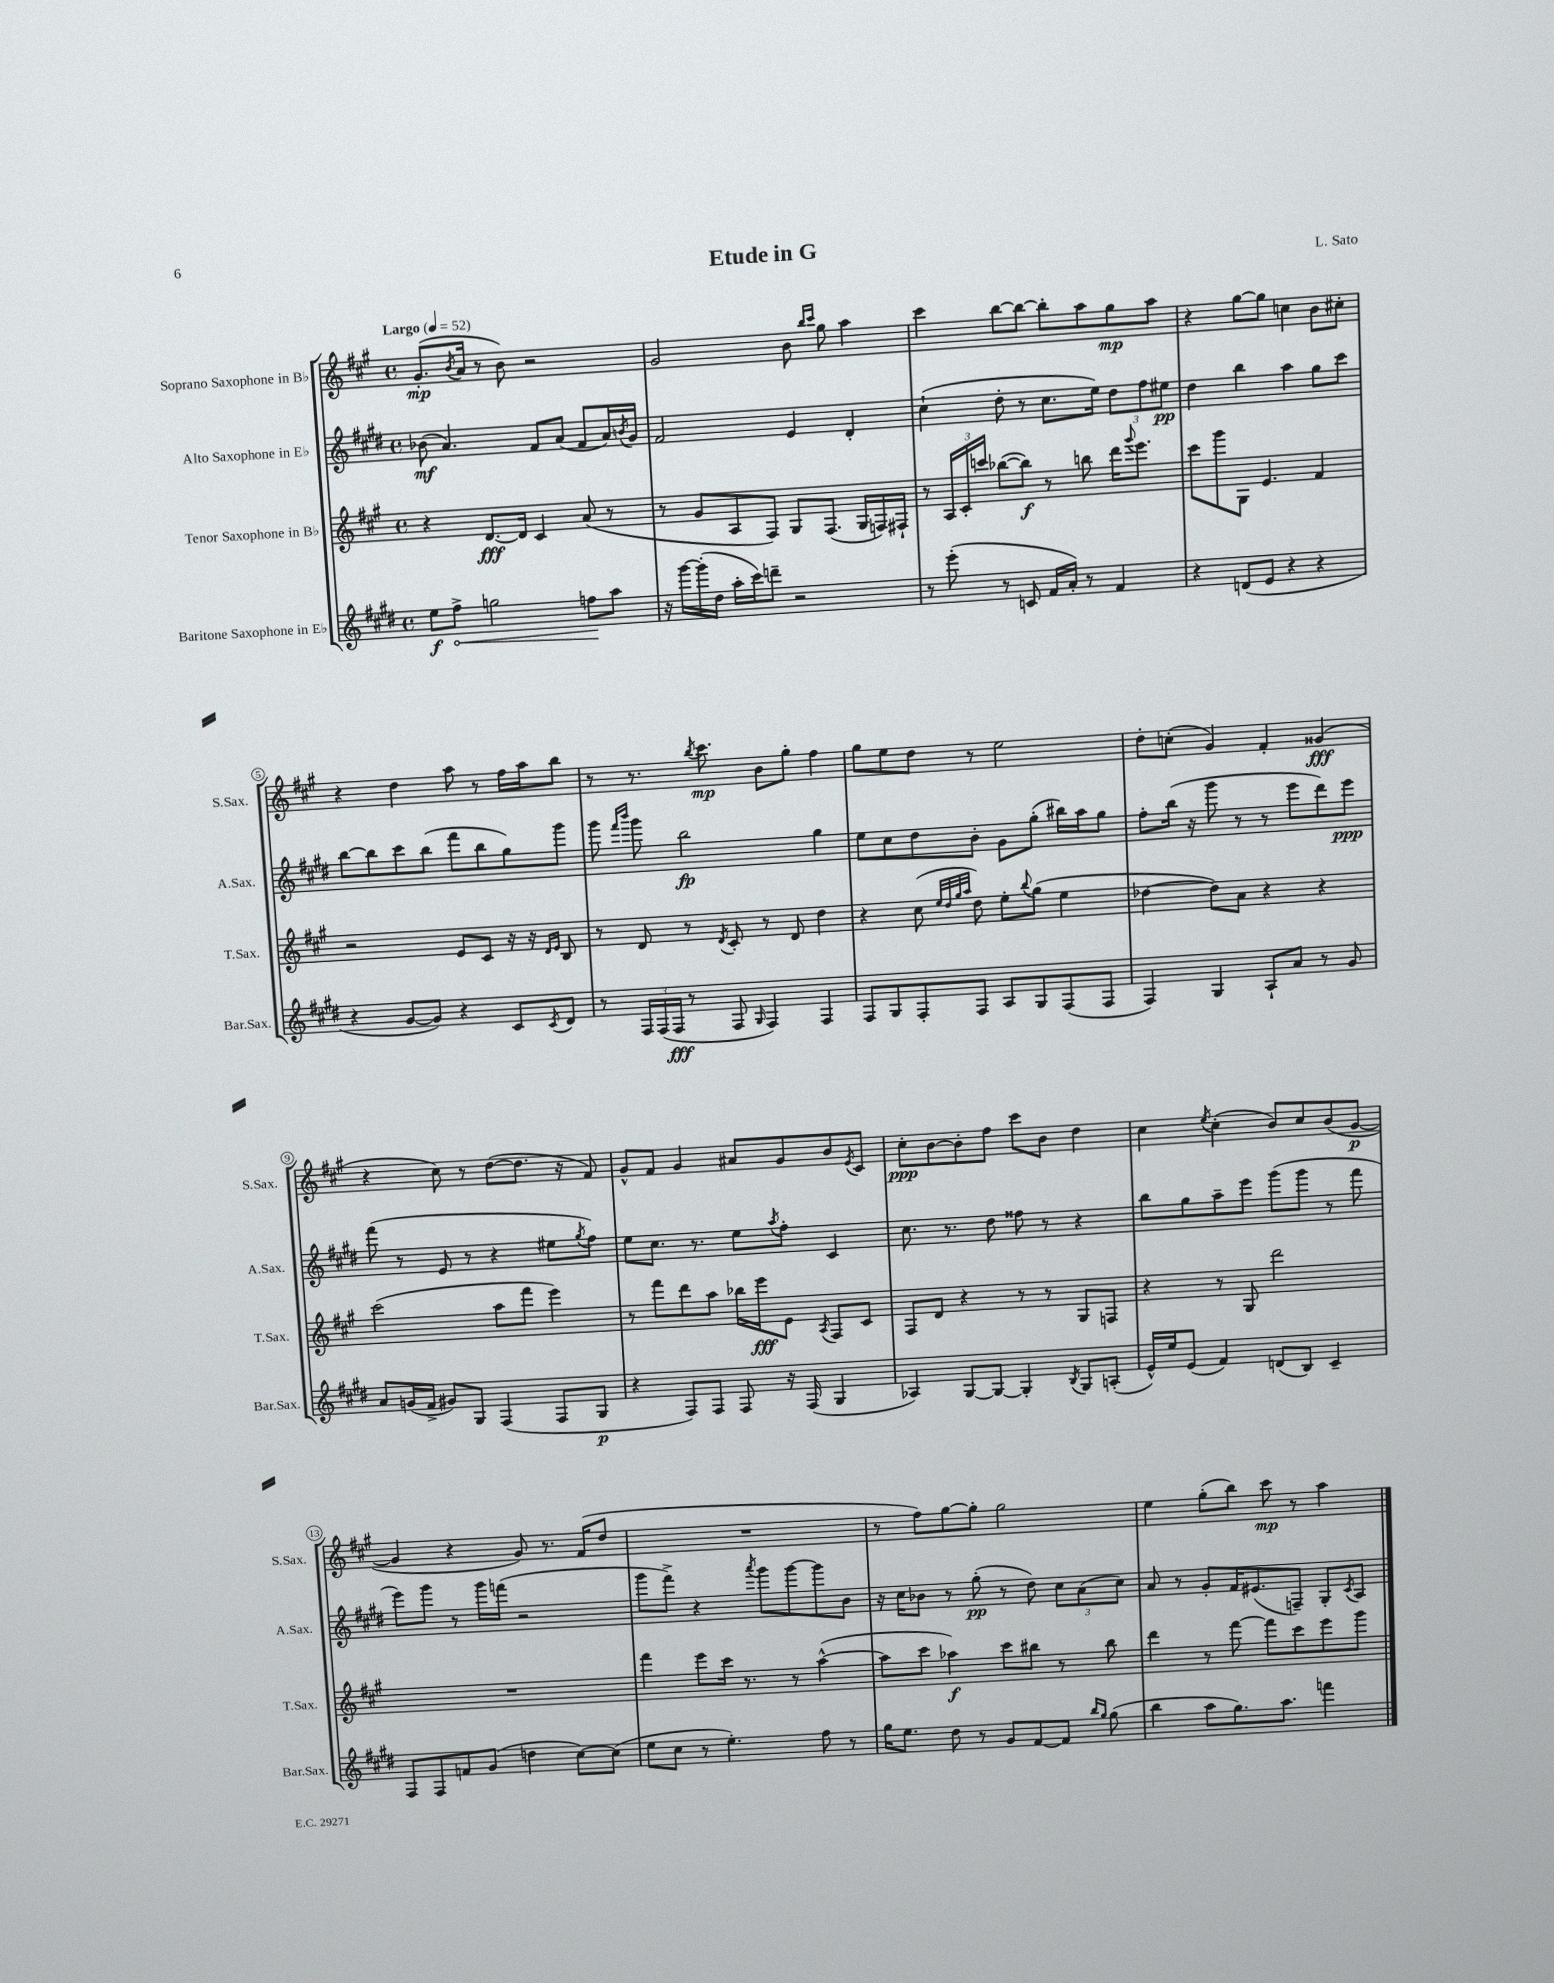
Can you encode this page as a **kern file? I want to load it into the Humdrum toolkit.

**kern	**kern	**kern	**kern
*staff4	*staff3	*staff2	*staff1
*clefG2	*clefG2	*clefG2	*clefG2
*k[f#c#g#d#]	*k[f#c#g#]	*k[f#c#g#d#]	*k[f#c#g#]
*M4/4	*M4/4	*M4/4	*M4/4
*met(c)	*met(c)	*met(c)	*met(c)
*MM52	*MM52	*MM52	*MM52
8ee	4r	(8b-	(8.g#'
8ff#^	.	4.a)	.
.	.	.	8qb
.	.	.	16a
2gg	[8.d	.	8r
.	.	.	8b)
.	16d]	.	.
.	4c#	8f#	2r
.	.	(8a	.
8ff	(8a	8f#	.
8aa	8r	16a)	.
.	.	8qb	.
.	.	16g#	.
=	=	=	=
16r	8r	2f#	2g#
[16ggg#	.	.	.
(16ggg#']	8g#	.	.
16dd#	.	.	.
16aa'	8A	.	.
16ccc#)	.	.	.
8ddd~	8F#)	.	.
2r	8G#	4e	8b
.	.	.	16qqbb
.	.	.	16qqccc#
.	(8.F#	.	8gg#
.	.	4d#'	4aa
.	16G#	.	.
.	16F)	.	.
.	16F#`	.	.
=	=	=	=
8r	8r	(4cc#`	4ccc#
(8eee'	24A	.	.
.	24c#'	.	.
.	24ccc	.	.
8r	([8bb-	8dd#'	[8bb
8c	8bb-])	8r	8bb_
16f#	8r	8.cc#	8bb']
16a')	.	.	.
8r	8bb	.	8aa
.	.	16ee)	.
4f#	16ddd	12dd#	8gg#
.	8qqggg#	.	.
.	8.eee	.	.
.	.	12ff#	.
.	.	.	8aa
.	.	12ee#	.
=	=	=	=
4r	8ccc#	4dd#	4r
.	8ggg#	.	.
(8d	8G#	4bb	[8gg#
8e	4.e	.	8gg#]
4r	.	4aa	4cc
4r	4f#	8gg#	8b
.	.	8ccc#	8cc#'
=	=	=	=
4r	2r	[8bb	4r
.	.	8bb]	.
[8g#	.	8ccc#	4dd
8g#])	.	(8bb	.
4r	8e	8fff#	8aa
.	8c#	8bb	8r
8c#	16r	8gg#)	16ff#
.	16r	.	16aa
.	16qqd	.	.
8qc#	16qqe	.	.
8d#	8B	8ggg#	8bb
=	=	=	=
8r	8r	8ggg#	8r
.	.	16qqfff#	.
.	.	16qqbbb	.
24F#	8d	8ggg#	8.r
(24F#	.	.	.
24F#	.	.	.
8r	8r	2bb	.
.	.	.	8qbb
.	.	.	8.ccc#
.	8qd	.	.
8F#	8c#'	.	.
16qqG#	.	.	.
4F#)	8r	.	8b
.	8d	.	8gg#'
4F#	4dd	4gg#	4ff#
=	=	=	=
8F#	4r	8ee	8gg#
8G#	.	8cc#	8ee
8F#'	(8cc#	8dd#	8dd
.	32qqee	.	.
.	32qqdd	.	.
.	32qqgg#	.	.
.	32qqaa	.	.
8F#	8dd)	8b'	8r
8A	8ee'	8g#	2ee
.	8qqbb	.	.
8G#	(8gg#	(8gg#'	.
(8F#	4ee	16bb#)	.
.	.	16aa	.
8F#	.	8gg#	.
=	=	=	=
4F#)	[4dd-	8ff#'	8dd'
.	.	(16bb	(8cc'
.	.	16r	.
4G#	8dd-])	8ggg#	4g#)
.	8a	8r	.
8A`	4r	8r	4f#'
8a	.	8eee	.
8r	4r	8ddd#)	(4g##
8g#	.	8eee	.
=	=	=	=
8a	(2ccc#	(8fff#	4r
(16g	.	8r	.
16f#^	.	.	.
8g#)	.	8e	8cc#)
8G#	.	8r	8r
(4F#	8aa	4r	([8dd
.	8fff#	.	8.dd]
8F#	4eee)	8ee#	.
.	.	.	16r
.	.	8qgg#	.
8G#	.	8ff#)	8f#)
=	=	=	=
4r	8r	8ee	8g#^^
.	8fff#	8.cc#	8f#
8F#)	8ddd	.	4g#
.	.	8.r	.
8F#	8aa	.	.
8F#	16bb-	8ee	8a#
.	16eee	.	.
.	.	8qaa	.
16r	8e	8ff#'	8g#
(16F#	.	.	.
.	8qA	.	.
4G#	8F#	4c#	8b
.	.	.	8qe
.	8c#	.	8c#
=	=	=	=
4A-)	8F#	8.cc#	8cc#'
.	8d	.	[8b
.	.	8.r	.
[8G#	4r	.	8b']
8G#_	.	8dd#	8ff#
4G#']	8r	8ff##	8ccc#
.	8r	8r	8b
8qB	.	.	.
8G#	8G#	4r	4dd
(8A'	8F	.	.
=	=	=	=
16e^^)	4r	8bb	4cc#
16ee	.	.	.
(8e	.	8gg#	.
.	.	.	8qee
4f#)	8r	8aa~	(4cc#'
.	8G#	8eee	.
(8d	2ddd	(8ggg#	8b)
8B)	.	8ggg#	8cc#
4c#~	.	8r	(8b
.	.	8fff#	[8g#
=	=	=	=
8F#	1r	8eee)	4g#]
8F#	.	8ggg#	.
8f	.	8r	4r
(8g#	.	16ggg#	.
.	.	(16fff	.
4dd	.	2r	8g#)
.	.	.	8.r
[8cc#)	.	.	.
.	.	.	(16f#
(8cc#]	.	.	8dd
=	=	=	=
8ee	4fff#	8ggg#	1r
8cc#	.	8fff#^)	.
8r	8eee	4r	.
4.ee')	16ccc#	.	.
.	8.r	.	.
.	.	8qaaa	.
.	.	8ggg#	.
.	8r	[8ggg#	.
8ff#	([4aa^^	8ggg#]	.
8r	.	8b	.
=	=	=	=
16gg#	8aa]	16r	8r
8.ee	.	16cc#	.
.	8ccc#	8b-	8ff#)
8dd#	4aa-)	8r	[8gg#
8r	.	(8gg#'	8gg#']
8g#	8ccc#	8r	2gg#
[8f#	8bb#	8dd#)	.
8f#]	8r	12cc#	.
.	.	(12a	.
16qqbb	.	.	.
16qqgg#	.	.	.
(8gg#	8bb#	.	.
.	.	12cc#)	.
=	=	=	=
4bb	4ddd	8a	4ee
.	.	8r	.
8aa	8r	8g#'	(8gg#'
8.gg#)	[8fff#	16f#	8bb)
.	.	(8.e#	.
.	8fff#]	.	8ccc#
8.aa	.	.	.
.	8ccc#	8F~)	8r
4fff	8eee	8G#'	4aa
.	.	8qc#	.
.	8ggg#	8A	.
==	==	==	==
*-	*-	*-	*-
